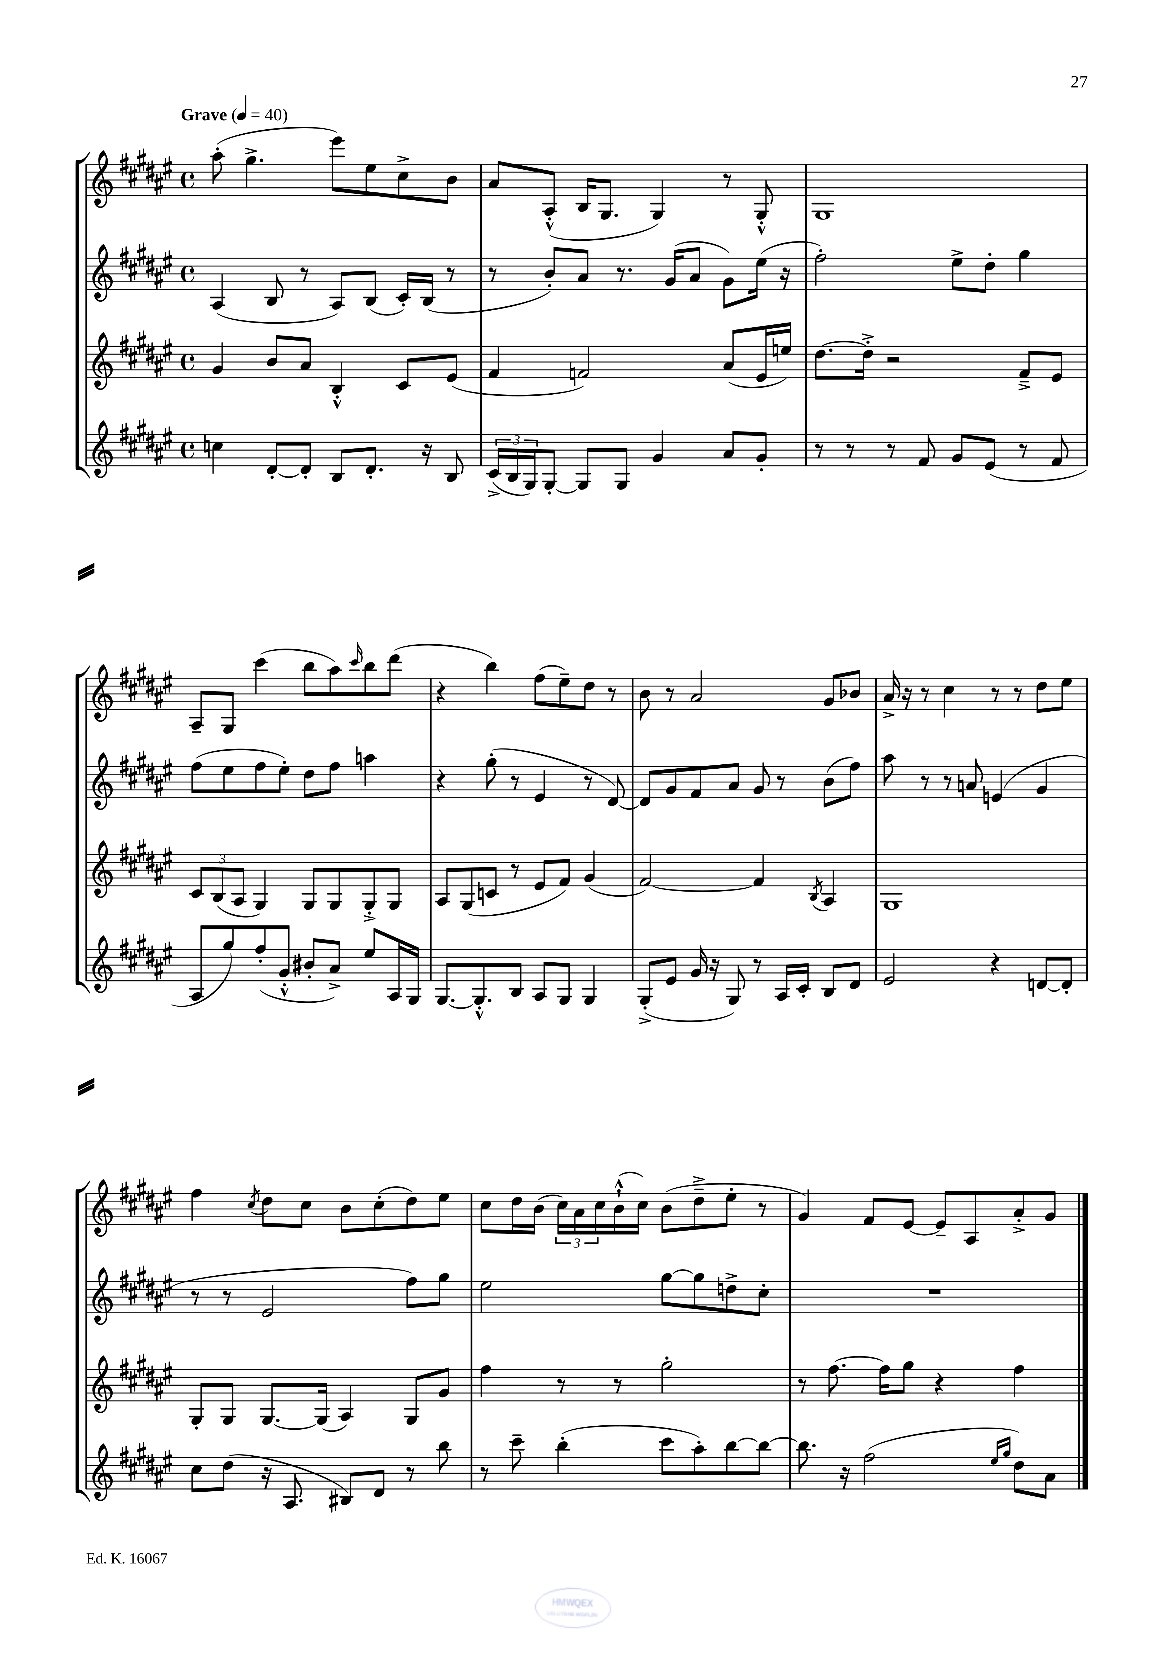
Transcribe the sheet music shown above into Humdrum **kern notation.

**kern	**kern	**kern	**kern
*part4	*part3	*part2	*part1
*staff4	*staff3	*staff2	*staff1
*clefG2	*clefG2	*clefG2	*clefG2
*k[f#c#g#d#a#e#]	*k[f#c#g#d#a#e#]	*k[f#c#g#d#a#e#]	*k[f#c#g#d#a#e#]
*M4/4	*M4/4	*M4/4	*M4/4
*met(c)	*met(c)	*met(c)	*met(c)
*MM40	*MM40	*MM40	*MM40
=1	=1	=1	=1
!	!	!	!LO:TX:a:B:t=Grave
4ccn\	4g#/	(4A#/	(8aa#'\
.	.	.	4.gg#^\
[8d#'/L	8b/L	8B/	.
8d#'/J]	8a#/J	8r	.
8B/L	4B'^^/	8A#/L)	8eee#\L)
8.d#'/J	.	(8B/J	8ee#\
.	8c#/L	16c#'/LL)	8cc#^\
16r	.	(16B/JJ	.
8B/	(8e#/J	8r	8b\J
=2	=2	=2	=2
(24c#^/LL	4f#/	8r	8a#/L
24B/	.	.	.
24G#/J)	.	.	.
[8G#'/J	.	8b'/L)	(8A#'^^/J
8G#/L]	2fn/)	8a#/J	16B/KL
.	.	.	8.G#/J
8G#/J	.	8.r	.
4g#/	.	.	4G#/)
.	.	(16g#/KL	.
.	.	8a#/J	.
8a#/L	(8a#/L	8g#\L)	8r
8g#'/J	16e#/L	(16ee#\Jk	8G#'^^/
.	16een/JJ)	16r	.
=3	=3	=3	=3
8r	[8.dd#\L	2ff#'\)	1G#
8r	.	.	.
.	16dd#'^\Jk]	.	.
8r	2r	.	.
8f#/	.	.	.
8g#/L	.	8ee#^\L	.
(8e#/J	.	8dd#'\J	.
8r	8f#~^/L	4gg#\	.
8f#/	8e#/J	.	.
!!LO:LB:g=z
=4	=4	=4	=4
8A#/L	12c#/L	(8ff#\L	8A#~/L
.	(12B/	.	.
8gg#/)	.	8ee#\	8G#/J
.	12A#/J	.	.
(8ff#'/	4G#/)	8ff#\	(4ccc#\
8g#'^^/J	.	8ee#'\J)	.
8b#X'/L	8G#/L	8dd#\L	8bb\L
8a#^/J)	8G#/	8ff#\J	8aa#\)
.	.	.	16qqccc#/
8ee#/L	8G#'^/	4aan\	8bb\
16A#/L	8G#/J	.	(8ddd#\J
16G#/JJ	.	.	.
=5	=5	=5	=5
[8.G#/L	8A#/L	4r	4r
.	(8G#/	.	.
8.G#'^^/]	.	.	.
.	8cn/J	(8gg#'\	4bb\)
8B/J	8r	8r	.
8A#/L	8e#/L	4e#/	(8ff#\L
8G#/J	8f#/J)	.	8ee#~\)
4G#/	(4g#/	8r	8dd#\J
.	.	[8d#/)	8r
=6	=6	=6	=6
(8G#'^/L	[2f#/)	8d#/L]	8b\
8e#/J	.	8g#/	8r
16g#/	.	8f#/	2a#/
16r	.	.	.
8G#/)	.	8a#/J	.
8r	4f#/]	8g#/	.
16A#/LL	.	8r	.
16c#'/JJ	.	.	.
.	8qB/	.	.
8B/L	4A#/	(8b\L	8g#/L
8d#/J	.	8ff#\J)	8b-X/J
=7	=7	=7	=7
2e#/	1G#	8aa#\	16a#^/
.	.	.	16r
.	.	8r	8r
.	.	8r	4cc#\
.	.	8an/	.
4r	.	(4en/	8r
.	.	.	8r
[8dn/L	.	4g#/	8dd#\L
8d'/J]	.	.	8ee#\J
!!LO:LB:g=z
=8	=8	=8	=8
8cc#\L	8G#'/L	8r	4ff#\
(8dd#\J	8G#/J	8r	.
.	.	.	8qcc#/
16r	[8.G#/L	2e#/	8dd#\L
8.A#/	.	.	.
.	.	.	8cc#\J
.	(16G#/Jk]	.	.
8B#X/L)	4A#/)	.	8b\L
8d#/J	.	.	(8cc#'\
8r	8G#/L	8ff#\L)	8dd#\)
8bb\	8g#/J	8gg#\J	8ee#\J
=9	=9	=9	=9
8r	4ff#\	2ee#\	8cc#\L
8ccc#~\	.	.	16dd#\L
.	.	.	(16b\JJ
(4bb'\	8r	.	24cc#\LL)
.	.	.	24a#\
.	.	.	24cc#\
.	8r	.	(16b`^^\
.	.	.	16cc#\JJ)
8ccc#\L	2gg#'\	[8gg#\L	(8b\L
8aa#'\)	.	8gg#\]	8dd#~^\
[8bb\	.	8ddn^\	8ee#'\J
8bb\J_	.	8cc#'\J	8r
=10	=10	=10	=10
8.bb\]	8r	1r	4g#/)
.	[8.ff#\	.	.
16r	.	.	.
(2ff#\	.	.	8f#/L
.	16ff#\KL]	.	.
.	8gg#\J	.	[8e#/J
.	4r	.	8e#~/L]
.	.	.	8A#/
16qqee#/LL	.	.	.
16qqgg#/JJ	.	.	.
8dd#\L)	4ff#\	.	8a#'^/
8a#\J	.	.	8g#/J
==	==	==	==
*-	*-	*-	*-
